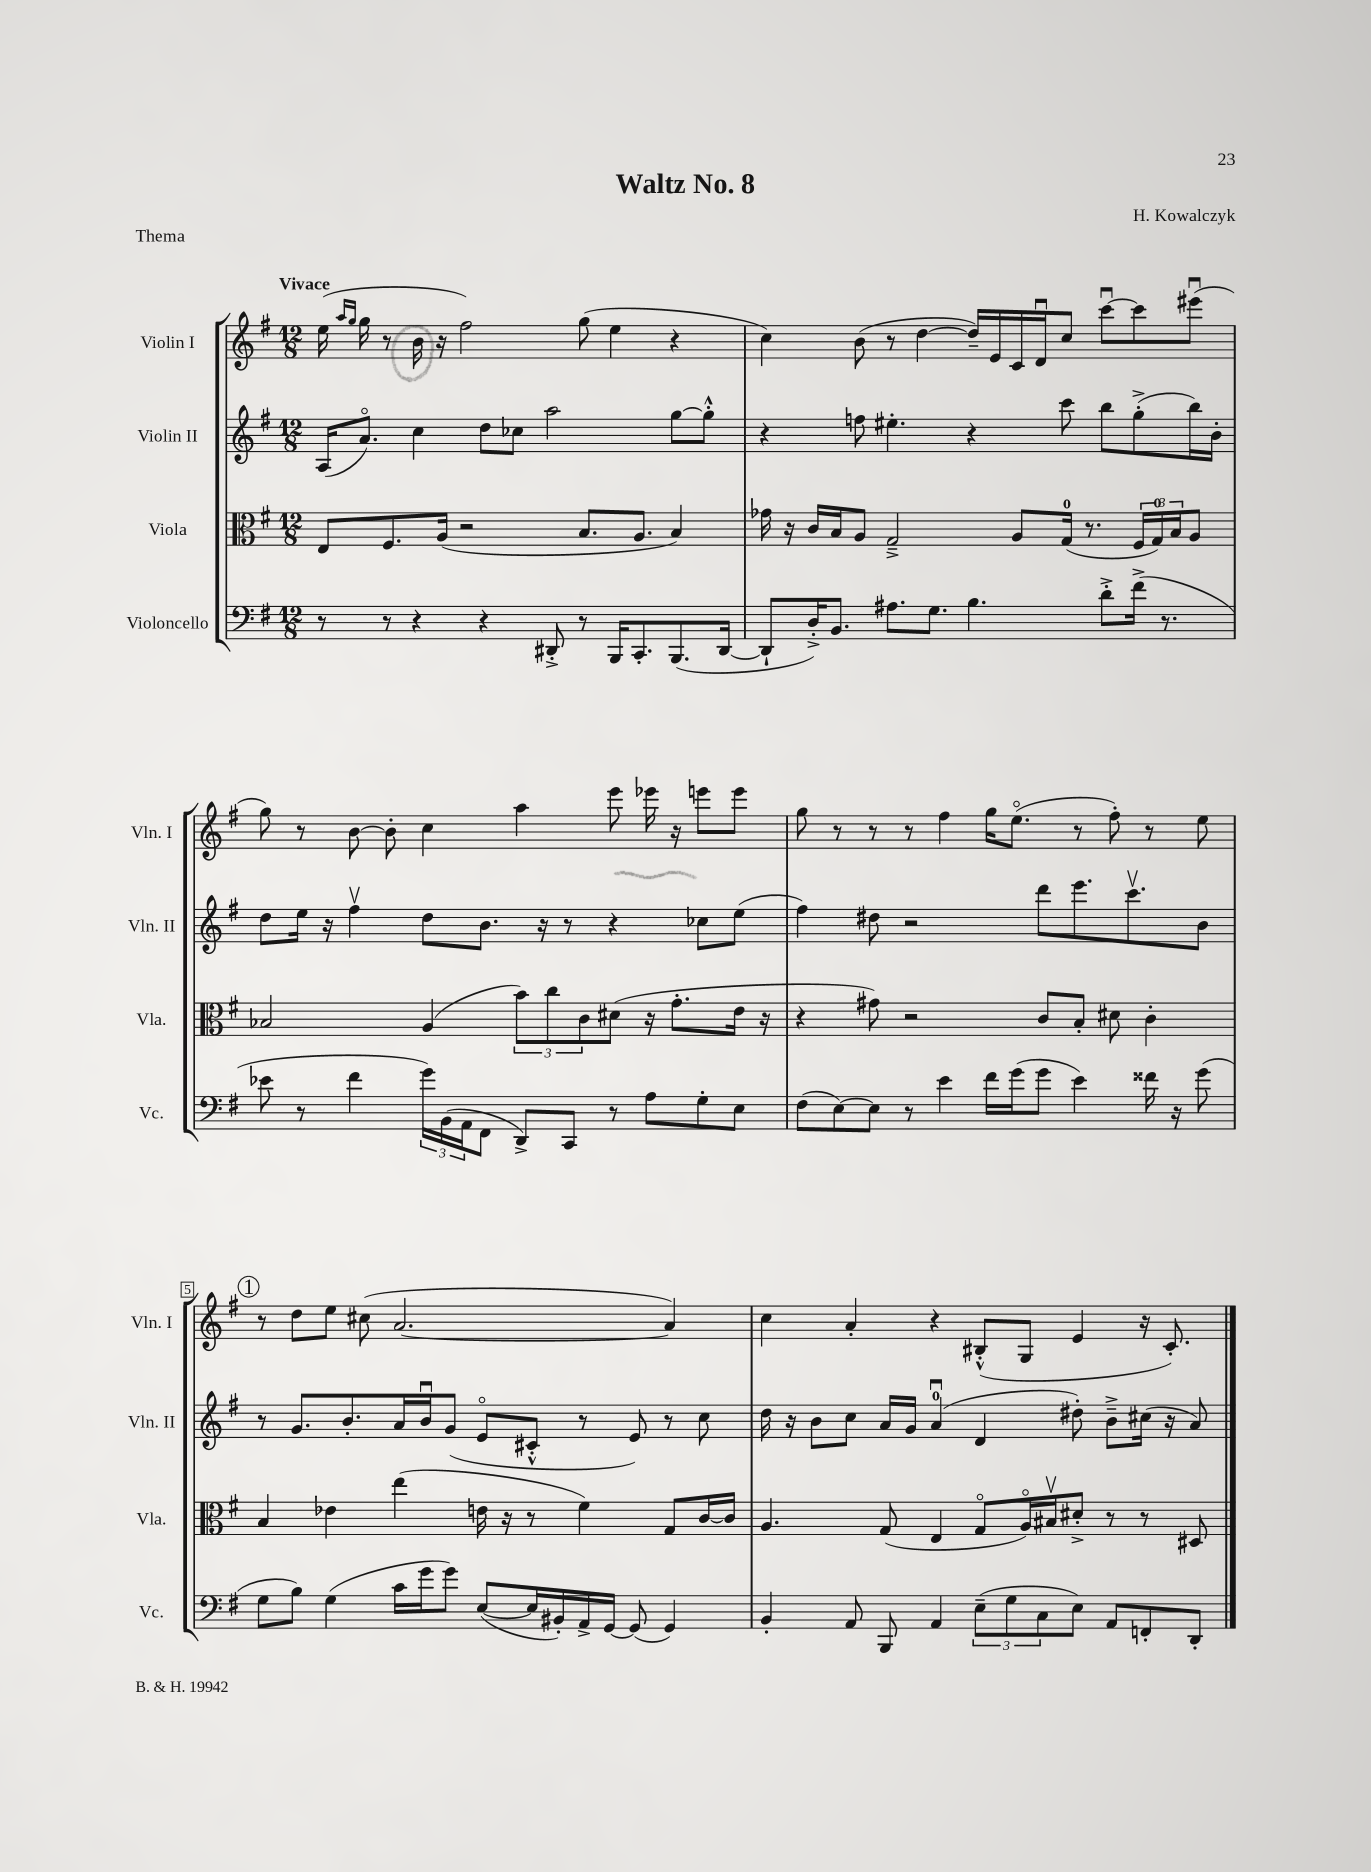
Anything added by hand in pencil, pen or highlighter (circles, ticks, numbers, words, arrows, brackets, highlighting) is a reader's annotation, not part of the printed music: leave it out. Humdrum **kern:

**kern	**kern	**kern	**kern
*staff4	*staff3	*staff2	*staff1
*clefF4	*clefC3	*clefG2	*clefG2
*k[f#]	*k[f#]	*k[f#]	*k[f#]
*M12/8	*M12/8	*M12/8	*M12/8
8r	8E	(16A	(16ee
.	.	.	16qqaa
.	.	.	16qqgg
.	.	8.ao)	16gg
8r	8.F#	.	8r
4r	.	4cc	16b
.	(16A	.	16r
.	2r	.	2ff#)
4r	.	8dd	.
.	.	8cc-	.
8DD#'^	.	2aa	.
8r	8.B	.	(8gg
16BBB	.	.	4ee
8.CC'	8.A	.	.
(8.BBB	4B)	[8gg	4r
.	.	8gg'^^]	.
[16DD#	.	.	.
=	=	=	=
8DD#`]	16g-	4r	4cc)
.	16r	.	.
16D'^)	16c	.	.
8.BB	16B	.	.
.	8A	8ff	(8b
8.A#	2G~^	4.ee#'	8r
.	.	.	[4dd
8.G	.	.	.
4.B	.	4r	16dd~])
.	.	.	16e
.	8A	.	16c
.	.	.	16du
.	(16G	8ccc	8cc
.	8.r	.	.
8d'^	.	8bb	[8cccu
(16f#^	24F#	(8gg'^	8ccc]
.	24G)	.	.
8.r	.	.	.
.	24B	.	.
.	8A	16bb)	(8eee#u
.	.	16b'	.
=	=	=	=
8e-	2B-	8dd	8gg)
8r	.	16ee	8r
.	.	16r	.
4f#	.	4ff#v	[8b
.	.	.	8b']
24g)	(4A	8dd	4cc
(24BB	.	.	.
24AA	.	.	.
8FF#	.	8.b	.
8DD^)	12b)	.	4aa
.	.	16r	.
.	12cc	.	.
8CC	.	8r	.
.	12c	.	.
8r	(8d#	4r	8eee
8A	16r	.	16eee-
.	8.g'	.	16r
8G'	.	8cc-	8eee
8E	16e	(8ee	8eee
.	16r	.	.
=	=	=	=
(8F#	4r	4ff#)	8gg
[8E)	.	.	8r
8E]	8g#)	8dd#	8r
8r	2r	2r	8r
4e	.	.	4ff#
16f#	.	.	16gg
(16g	.	.	(8.eeo
8g	8c	8ddd	.
4e)	8B'	8.eee	8r
.	8d#	.	8ff#')
.	.	8.cccv	.
16f##	4c'	.	8r
16r	.	.	.
(8g	.	8b	8ee
=	=	=	=
8G	4B	8r	8r
8B)	.	8.g	8dd
(4G	4e-	.	8ee
.	.	8.b'	.
.	.	.	(8cc#
16c	(4ee	16a	[2.a
16g	.	16bu	.
8g)	.	(8g	.
([8E	16e	8eo	.
.	16r	.	.
16E]	8r	8c#'^^	.
16BB#')	.	.	.
16AA^	4f#)	8r	.
[16GG	.	.	.
(8GG]	.	8e)	.
4GG)	8G	8r	4a])
.	[16c	8cc	.
.	16c]	.	.
=	=	=	=
4BB'	4.A	16dd	4cc
.	.	16r	.
.	.	8b	.
8AA	.	8cc	4a'
8BBB	(8G	16a	.
.	.	16g	.
4AA	4E	(4au	4r
(12E~	8Go	4d	(8B#'^^
12G	.	.	.
.	16Ao)	.	8G
12C	.	.	.
.	16B#v	.	.
8E)	8d#'^	8dd#')	4e
8AA	8r	8b~^	.
8FF'	8r	(16cc#	16r
.	.	16r	8.c')
8DD'	8D#	8a)	.
==	==	==	==
*-	*-	*-	*-
